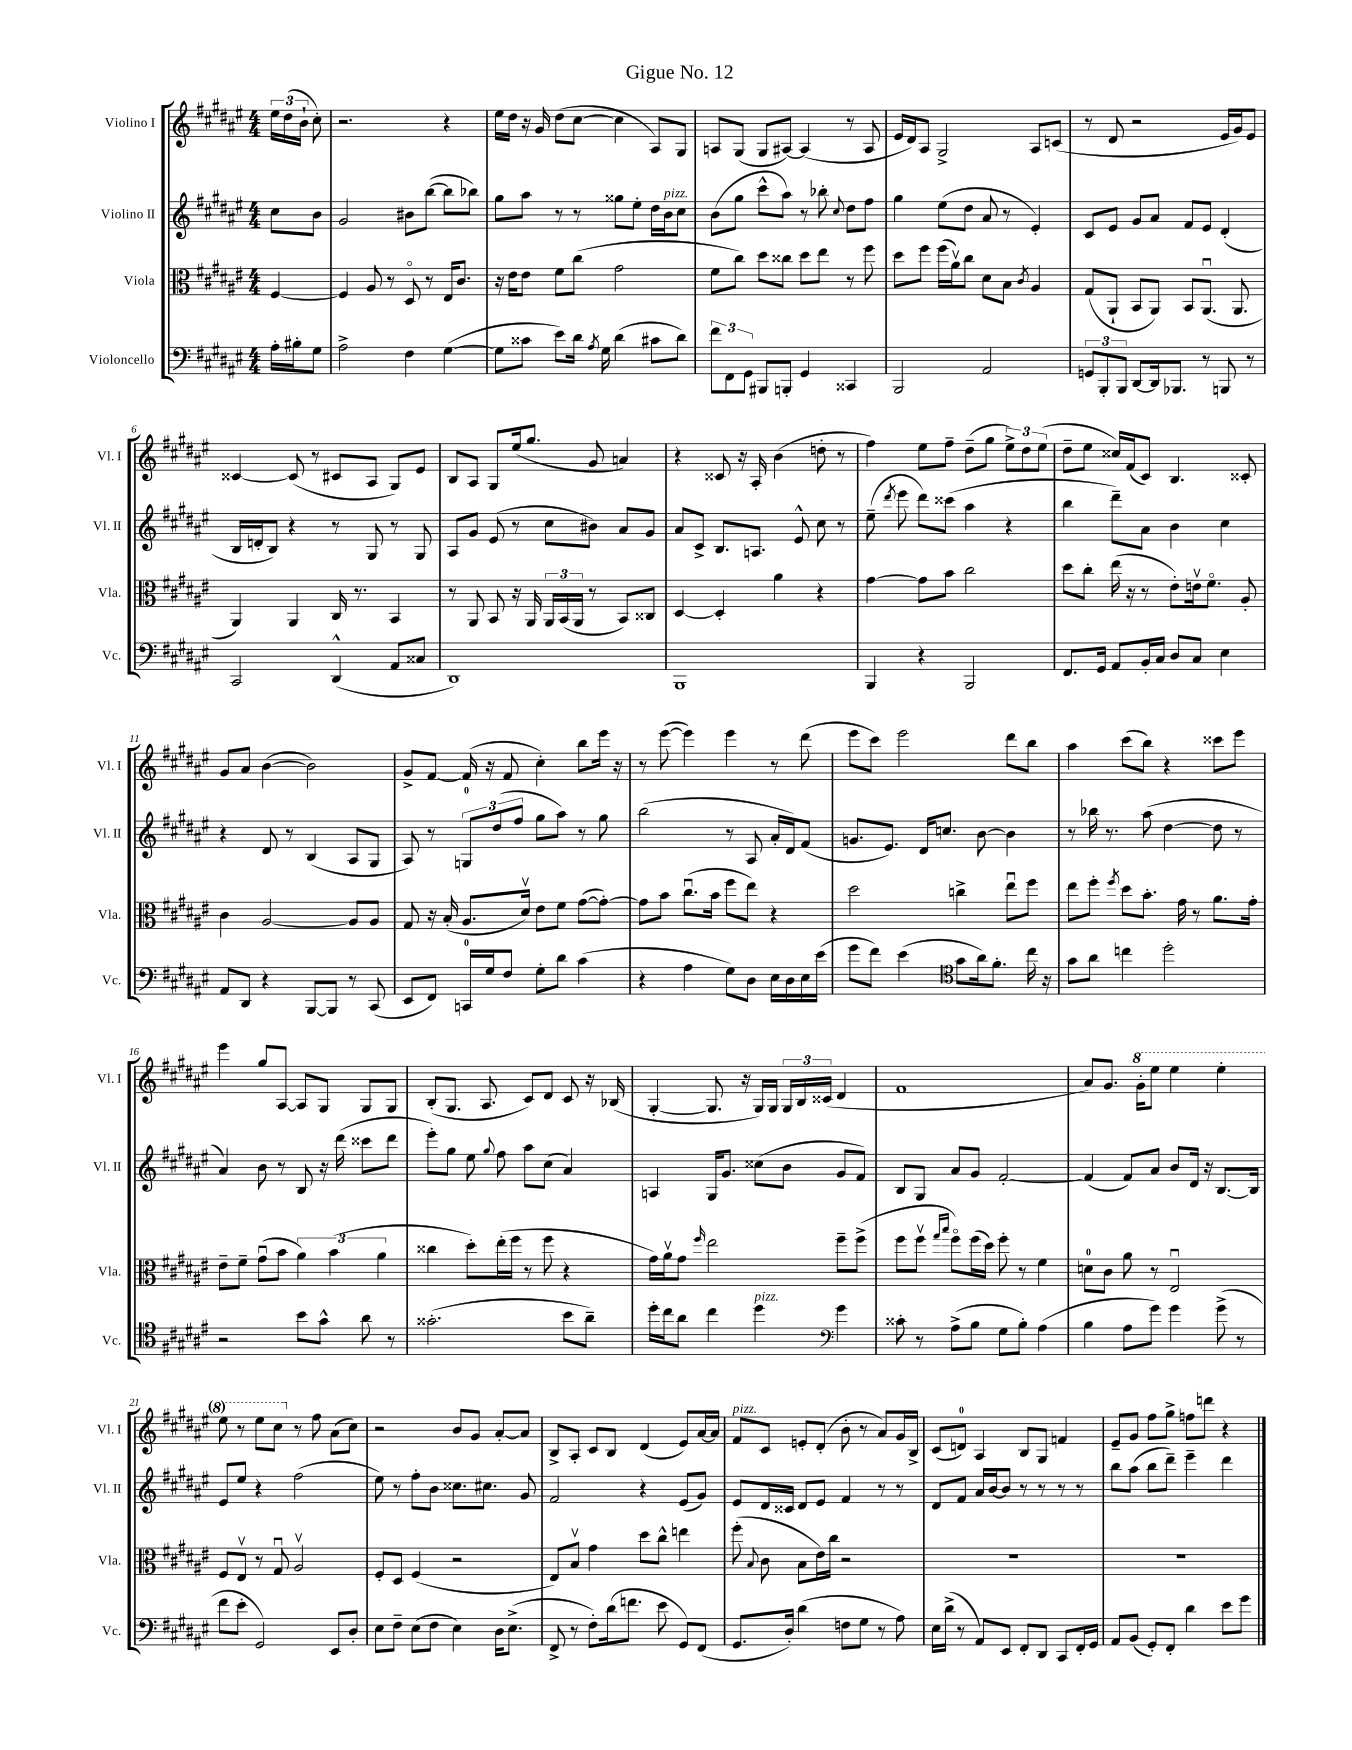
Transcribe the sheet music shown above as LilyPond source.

\header { title = "Gigue No. 12" }
<<
\new StaffGroup <<
\new Staff = "s0" \with { instrumentName = "Violino I" shortInstrumentName = "Vl. I" } {
    \clef treble \key fis \major \numericTimeSignature \time 4/4 \partial 4
    \autoBeamOff \tuplet 3/2 { eis''16[ dis''16( b'16]-! } cis''8-.) |
    r2. r4 |
    eis''16[ dis''16] r16 gis'16 dis''8[( cis''8]~ cis''4 ais8[) gis8] |
    a8[ gis8]( gis8[ ais8]~) ais4( r8 ais8 |
    eis'16[ dis'16) ais8] gis2-> ais8[ c'8]( |
    r8 dis'8 r2 eis'16[ gis'16) eis'8] |
    cisis'4~ cisis'8( r8 cis'8[ ais8] gis8[) eis'8] |
    b8[ ais8] gis8[ eis''16( gis''8.] gis'8 a'4) |
    r4 cisis'8 r16 ais16-. b'4( d''8-. r8 |
    fis''4) eis''8[ fis''8]-- dis''8[--( gis''8] \tuplet 3/2 { eis''8[->) dis''8 eis''8]( } |
    dis''8[-- eis''8] cisis''16[) fis'16( cis'8]) b4. cisis'8-. |
    gis'8[ ais'8] b'4~( b'2) |
    gis'8[-> fis'8]~ fis'16( r16 fis'8 cis''4-.) b''8[ eis'''16] r16 |
    r8 eis'''8~( eis'''4) eis'''4 r8 dis'''8( |
    eis'''8[ cis'''8]) eis'''2 dis'''8[ b''8] |
    ais''4 cis'''8[( b''8]) r4 cisis'''8[ eis'''8] |
    eis'''4 gis''8[ ais8]~ ais8[ gis8] gis8[ gis8] |
    b8[-.( gis8.] ais8. cis'8[) dis'8] cis'8 r16 bes16( |
    gis4~-. gis8. r16 gis16[) gis16] \tuplet 3/2 { gis16[ b16 cisis'16]( } dis'4 |
    fis'1 |
    ais'8[) gis'8.] \ottava #1 gis''16[-. eis'''8] eis'''4 eis'''4-. |
    eis'''8 r8 eis'''8[ cis'''8] \ottava #0 r8 fis''8 ais'8[( cis''8]) |
    r2 b'8[ gis'8] ais'8[~-. ais'8] |
    b8[-> ais8]-. cis'8[ b8] dis'4( eis'8[) ais'16~ ais'16] |
    fis'8[^\markup { \italic "pizz." } cis'8] e'8[-. dis'8]-.( b'8-. r8 ais'8[) gis'16 b16]-> |
    cis'8[( d'8]-0) ais4 b8[ gis8] f'4 |
    eis'8[-- gis'8] fis''8[ gis''8]-> f''8[ d'''8] r4 \bar "|." |
}
\new Staff = "s1" \with { instrumentName = "Violino II" shortInstrumentName = "Vl. II" } {
    \clef treble \key fis \major \numericTimeSignature \time 4/4 \partial 4
    \autoBeamOff cis''8[ b'8] |
    gis'2 bis'8[ b''8]~( b''8[ bes''8]) |
    gis''8[ ais''8] r8 r8 gisis''8[ eis''8]-. dis''16[ b'16^\markup { \italic "pizz." } cis''8] |
    b'8[( gis''8] cis'''8[-^ ais''8]) r8 bes''8-. \appoggiatura { cis''8 } dis''8[ fis''8] |
    gis''4 eis''8[( dis''8] ais'8 r8 eis'4-.) |
    cis'8[ eis'8] gis'8[ ais'8] fis'8[ eis'8] dis'4-.( |
    b16[ d'16-. b8]) r4 r8 gis8 r8 gis8 |
    ais8[ gis'8] eis'8( r8 cis''8[ bis'8]) ais'8[ gis'8] |
    ais'8[ cis'8]-> b8.[ a8.] eis'8-^ cis''8 r8 |
    eis''8--( \acciaccatura { dis'''8 } eis'''8 dis'''8[) cisis'''8]( ais''4 r4 |
    b''4 dis'''8[--) ais'8] b'4 cis''4 |
    r4 dis'8 r8 b4( ais8[ gis8] |
    ais8) r8 \tuplet 3/2 { g8[-0 dis''8( fis''8] } gis''8[ ais''8]) r8 gis''8 |
    b''2( r8 ais8 ais'16[-. dis'16) fis'8]( |
    g'8.[ eis'8.]) dis'16[ c''8.] b'8~ b'4 |
    r8 bes''16 r8. ais''8( dis''4~ dis''8 r8 |
    ais'4) b'8 r8 b8 r16 dis'''16( cisis'''8[ dis'''8] |
    eis'''8[-.) gis''8] eis''8 \appoggiatura { gis''8 } fis''8 ais''8[ cis''8]( ais'4) |
    a4 gis16[ gis'8.] cisis''8[( b'8] gis'8[ fis'8]) |
    b8[ gis8] ais'8[ gis'8] fis'2~-. |
    fis'4( fis'8[) ais'8] b'8[ dis'16] r16 b8.[~ b16] |
    eis'8[ eis''8] r4 fis''2( |
    eis''8) r8 fis''8[-. b'8] cisis''8.[ cis''8.] gis'8 |
    fis'2 r4 eis'8[( gis'8]) |
    eis'8[ dis'16 cisis'16] dis'8[ eis'8] fis'4 r8 r8 |
    dis'8[ fis'8] ais'16[ b'16~ b'8] r8 r8 r8 r8 |
    b''8[ ais''8]( b''8[ dis'''8]--) eis'''4-- dis'''4 \bar "|." |
}
\new Staff = "s2" \with { instrumentName = "Viola" shortInstrumentName = "Vla." } {
    \clef alto \key fis \major \numericTimeSignature \time 4/4 \partial 4
    \autoBeamOff fis4~ |
    fis4 ais8 r8 dis8\flageolet r8 eis16[ cis'8.] |
    r16 eis'16[ eis'8] fis'8[ cis''8]( gis'2 |
    fis'8[ cis''8]) dis''8[ cisis''8] dis''8[ eis''8] r8 fis''8 |
    dis''8[ fis''8] fis''16[( ais'16\upbow) cis''8] dis'8[ b8] \acciaccatura { cis'8 } ais4 |
    gis8[( ais,8]-! b,8[ ais,8]) b,8[ ais,8.]\downbow( ais,8. |
    ais,4) ais,4 cis16 r8. b,4 |
    r8 ais,8 b,8 r16 ais,16 \tuplet 3/2 { ais,16[ b,16( ais,16] } r8 b,8[) cisis8] |
    dis4~ dis4-. ais'4 r4 |
    gis'4~ gis'8[ b'8] cis''2 |
    dis''8[ cis''8]-. eis''16( r16 r8 eis'8[-.) e'16\upbow fis'8.]\flageolet ais8-. |
    cis'4 ais2~ ais8[ ais8] |
    gis8 r16 b16-.( ais8.[ dis'16]\upbow) eis'8[ fis'8] gis'8[~( gis'8]~-.) |
    gis'8[ b'8] cis''8.[\downbow( b'16] fis''8[ eis''8]) r4 |
    dis''2 c''4-> eis''8[\downbow fis''8] |
    eis''8[ fis''8]-. \acciaccatura { fis''8 } dis''8[ b'8.]-. gis'16 r8 ais'8.[ gis'16]-. |
    eis'8[-- fis'8]-- gis'8[\downbow( b'8] \tuplet 3/2 { ais'4) b'4( ais'4 } |
    cisis''4 dis''8[-.) eis''16-.( fis''16] r8 fis''8 r4 |
    gis'16[) ais'16\upbow gis'8] \grace { fis''16 } eis''2 fis''8[-- fis''8]->( |
    fis''8[ fis''8]\upbow \grace { gis''16[ b''16] } fis''8[\flageolet) fis''16( dis''16]) fis''8-. r8 fis'4 |
    d'8[-0 cis'8] ais'8 r8 eis2\downbow |
    fis8[ eis8]\upbow r8 gis8\downbow ais2\upbow |
    fis8[-. dis8] fis4( r2 |
    eis8[) b8]\upbow gis'4 dis''8[ cis''8]-^ e''4 |
    fis''8-.( \appoggiatura { b8 } cis'8 b8[ eis'16) cis''16] r2 |
    R1 |
    R1 \bar "|." |
}
\new Staff = "s3" \with { instrumentName = "Violoncello" shortInstrumentName = "Vc." } {
    \clef bass \key fis \major \numericTimeSignature \time 4/4 \partial 4
    \autoBeamOff ais16[-. bis16-. gis8] |
    ais2-> fis4 gis4~( |
    gis8[ cisis'8] eis'8[) dis'16] \acciaccatura { ais8 } gis16 dis'4( cis'8[ dis'8]) |
    \tuplet 3/2 { fis'8[ fis,8 gis,8] } bis,,8[ b,,8]-. gis,4 cisis,4 |
    b,,2 ais,2 |
    \tuplet 3/2 { g,8[ b,,8-. b,,8] } dis,8[~ dis,16 bes,,8.] r8 b,,8 r8 |
    cis,2 dis,4-^( ais,8[ cisis8] |
    dis,1) |
    b,,1 |
    b,,4 r4 b,,2 |
    fis,8.[ gis,16] ais,8[ b,16-. cis16] dis8[ cis8] eis4 |
    ais,8[ dis,8] r4 b,,8[~ b,,8] r8 cis,8( |
    eis,8[ fis,8]) c,16[-0 gis16 fis8] gis8[-. dis'8] cis'4( |
    r4 ais4 gis8[) dis8] eis16[ dis16 eis16 eis'16]( |
    gis'8[ fis'8]) eis'4( \clef tenor gis'8[ ais'16) fis'8.]-. cis''16 r16 |
    gis'8[ ais'8] c''4 dis''2-. |
    r2 b'8[ gis'8]-^ ais'8 r8 |
    gisis'2.-.( b'8[ ais'8]--) |
    dis''16[-. cis''16 ais'8] cis''4 dis''4^\markup { \italic "pizz." } \clef bass gis'4 |
    cisis'8-. r8 ais8[->( b8] gis8[ b8]-.) ais4( |
    b4 ais8[ gis'8]) gis'4 gis'8->( r8 |
    fis'8[ eis'8]-. gis,2) eis,8[ dis8]-. |
    eis8[ fis8]-- eis8[( fis8] eis4) dis16[ eis8.]->( |
    fis,8-> r8 fis8[-.) dis'16( f'8.] eis'8 gis,8[) fis,8]( |
    gis,8.[ dis16]-.) dis'4( f8[ gis8] r8 ais8) |
    eis16[ dis'16]->( r8 ais,8[) eis,8] fis,8[-. dis,8] cis,8[ fis,16-. gis,16] |
    ais,8[ b,8]( gis,8[-.) fis,8]-. dis'4 eis'8[ gis'8] \bar "|." |
}
>>
>>
